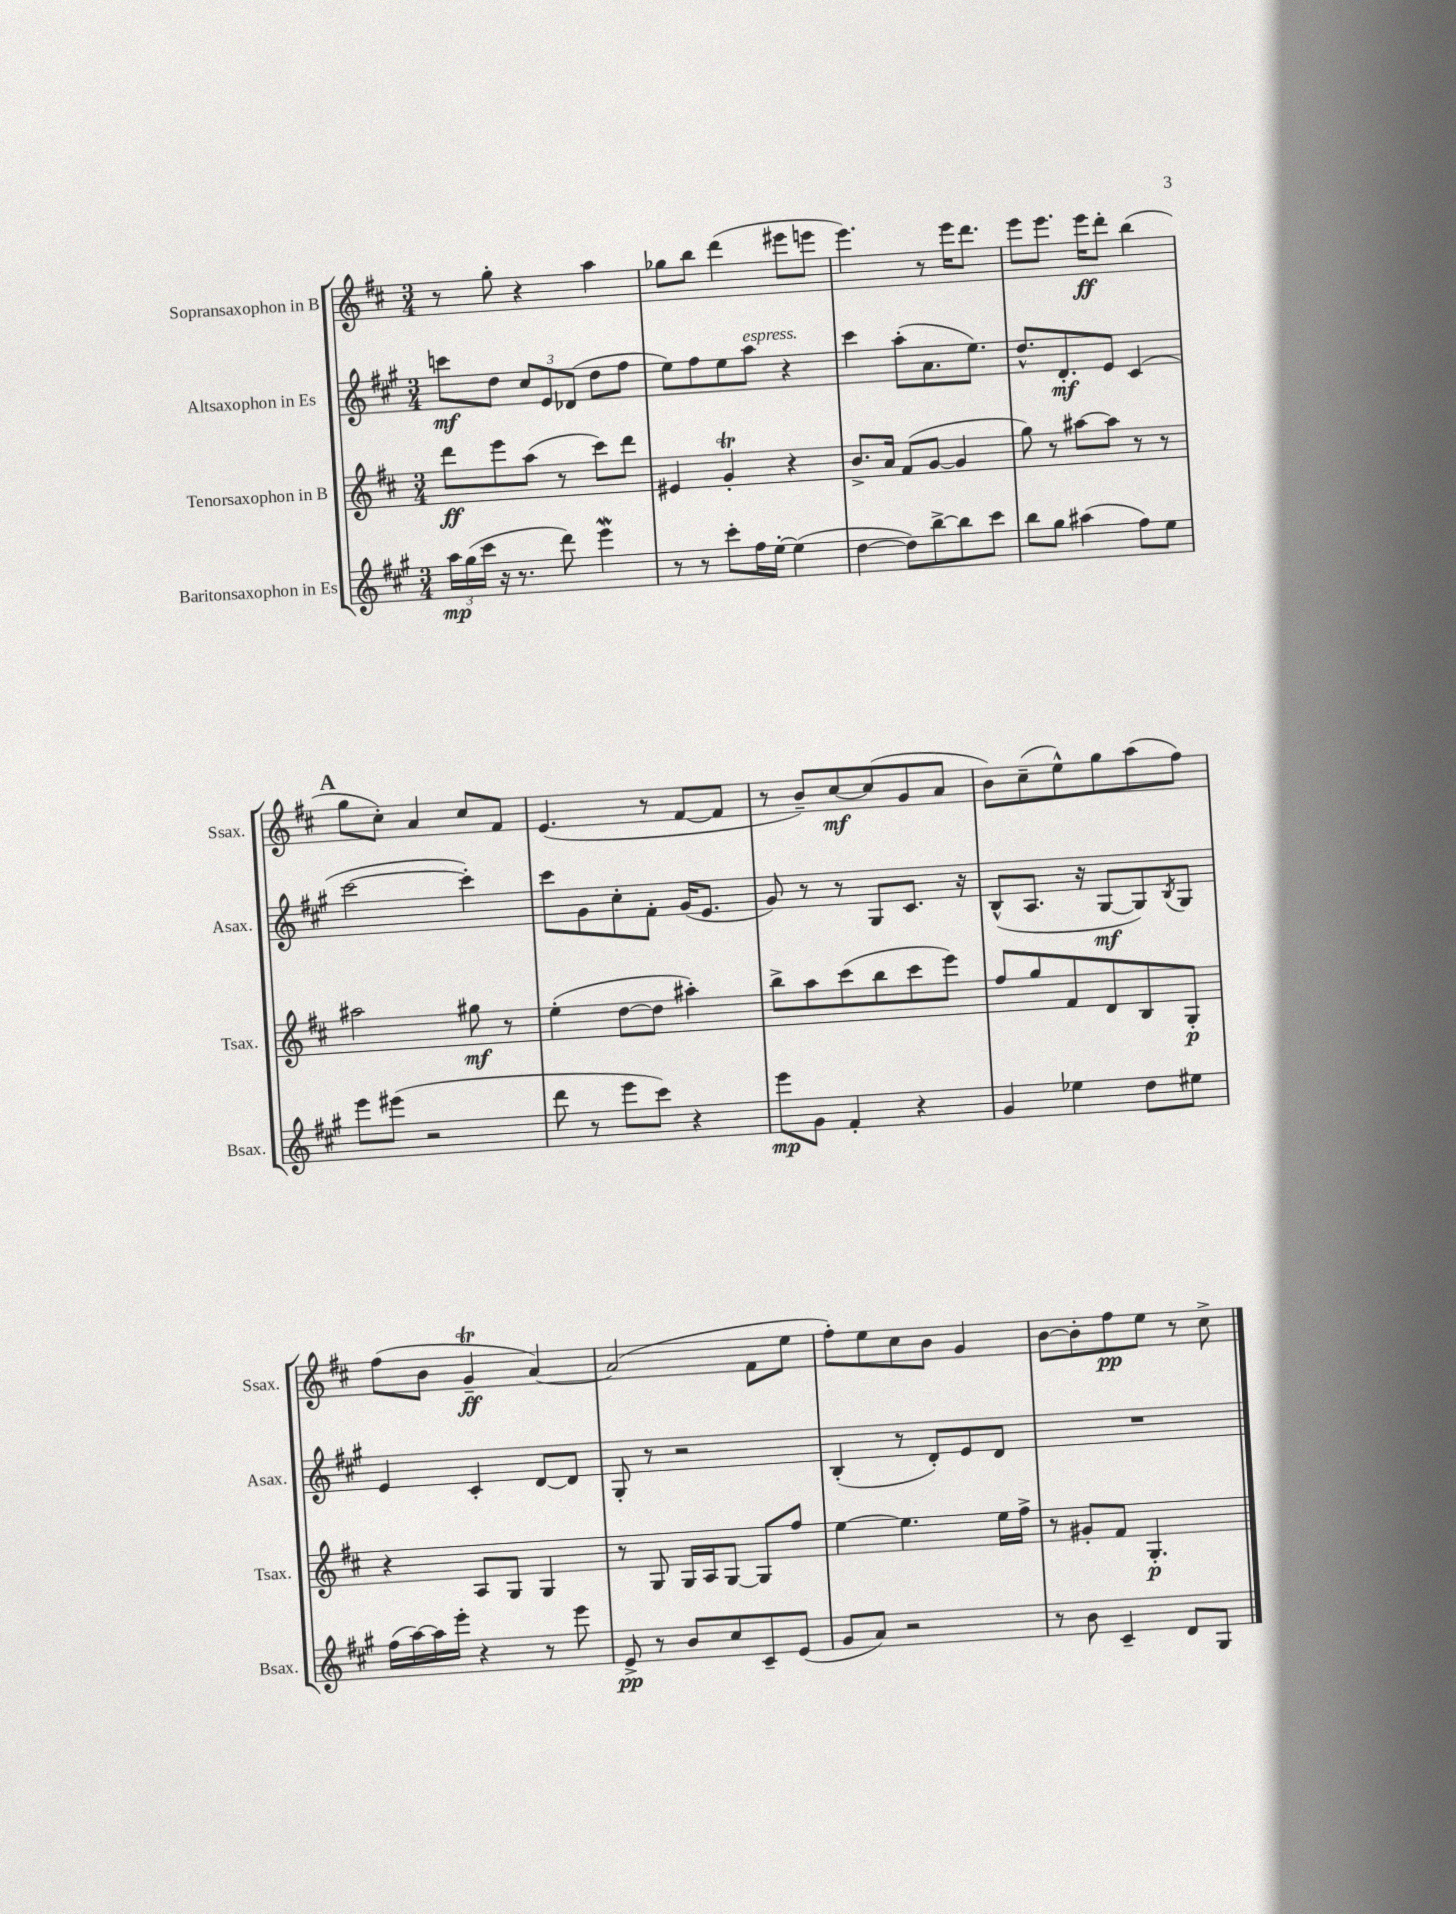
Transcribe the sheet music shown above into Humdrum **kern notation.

**kern	**kern	**kern	**kern
*staff4	*staff3	*staff2	*staff1
*clefG2	*clefG2	*clefG2	*clefG2
*k[f#c#g#]	*k[f#c#]	*k[f#c#g#]	*k[f#c#]
*M3/4	*M3/4	*M3/4	*M3/4
24aa	8ddd	8ccc	8r
(24gg#	.	.	.
24ccc#	.	.	.
16r	8eee	8dd	8gg'
8.r	.	.	.
.	(8aa	12cc#	4r
.	.	12e	.
8ddd)	8r	.	.
.	.	(12d-	.
4eee	8ccc#)	8dd	4aa
.	8ddd	8ff#	.
=	=	=	=
8r	4e#	8ee)	8gg-
8r	.	8ff#	8bb
8ccc#'	4g'	8ee	(4ddd
16ff#	.	8aa	.
[16ee'	.	.	.
(4ee]	4r	4r	8eee#
.	.	.	8eee
=	=	=	=
[4dd	8.b^	4ccc#	4.eee)
.	16a	.	.
8dd])	(8f#	(8aa'	.
[8bb^	[8g	8.a	8r
8bb]	4g]	.	16eee
.	.	8.ee)	8.ddd
8ccc#	.	.	.
=	=	=	=
8bb	8gg)	8.dd^^	8eee
8gg#	8r	.	8.eee
.	.	8.d'	.
(4aa#	[8aa#	.	.
.	.	.	16eee
.	8aa#]	8e	8ddd'
8ff#)	8r	(4c#	(4bb
8ee	8r	.	.
=	=	=	=
8eee	2aa#	[2ccc#	8gg
(8eee#	.	.	8cc#')
2r	.	.	4a
.	8gg#	4ccc#'])	8cc#
.	8r	.	8f#
=	=	=	=
8ddd	(4ee'	8ccc#	(4.e
8r	.	8g#	.
8eee	[8dd	8cc#'	.
8ccc#)	8dd]	8f#'	8r
4r	4aa#')	(16g#	[8f#
.	.	8.e	.
.	.	.	8f#]
=	=	=	=
8eee	8bb^	8g#)	8r
8g#	8aa	8r	8b~)
4f#'	(8ccc#	8r	[8cc#
.	8bb	8G#	(8cc#]
4r	8ccc#	8.c#	8g
.	8eee)	.	8a
.	.	16r	.
=	=	=	=
4g#	8ff#	(8B^^	8b)
.	8gg	8.A	(8cc#~
4ee-	8f#	.	8ee^^)
.	.	16r	.
.	8d	[8G#	8gg
8dd	8B	8G#])	(8aa
.	.	8qB	.
8ee#	8G'	8G#	8ff#)
=	=	=	=
(16ff#	4r	4e	(8ff#
[16aa)	.	.	.
16aa]	.	.	8b
16eee'	.	.	.
4r	8A	4c#'	4g~
.	8G	.	.
8r	4G	[8d	[4a)
8eee	.	8d]	.
=	=	=	=
8e^	8r	8G#'	(2a]
8r	8G	8r	.
8b	16G	2r	.
.	16A	.	.
8cc#	[8G	.	.
8c#~	8G]	.	8f#
(8e	8ff#	.	8ee
=	=	=	=
8g#	[4ee	(4B'	8ff#')
8a)	.	.	8ee
2r	4.ee]	8r	8cc#
.	.	8d')	8b
.	.	8e	4g
.	16ee	8d	.
.	16ff#^	.	.
=	=	=	=
8r	8r	2.r	[8b
8b	8g#'	.	8b']
4c#~	8f#	.	8ff#
.	4.G'	.	8ee
8d	.	.	8r
8G#	.	.	8cc#^
==	==	==	==
*-	*-	*-	*-
